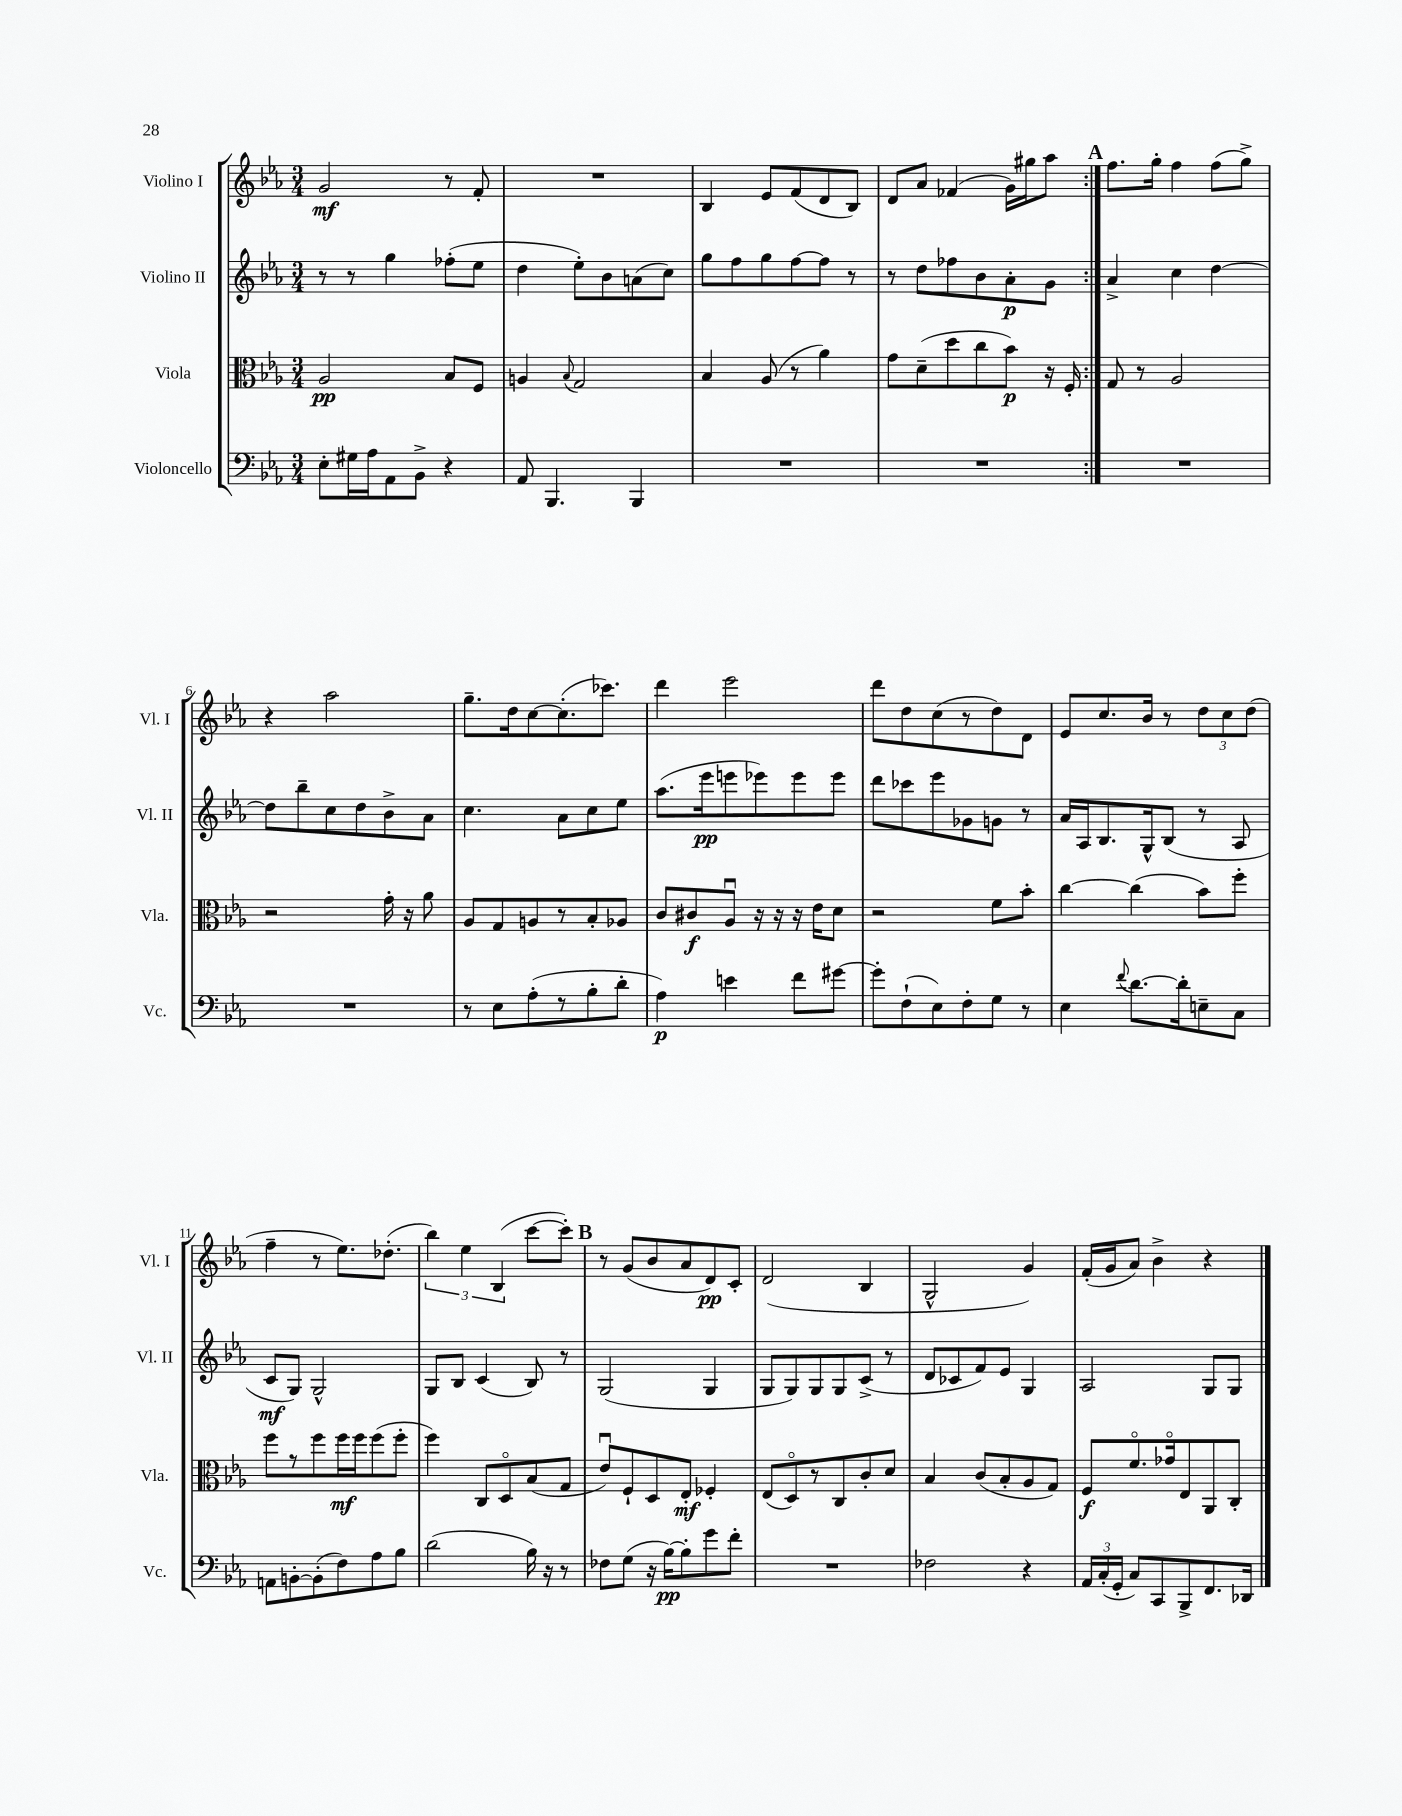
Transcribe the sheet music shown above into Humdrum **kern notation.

**kern	**dynam	**kern	**dynam	**kern	**dynam	**kern	**dynam
*part4	*part4	*part3	*part3	*part2	*part2	*part1	*part1
*staff4	*staff4	*staff3	*staff3	*staff2	*staff2	*staff1	*staff1
*I"Violoncello	*	*I"Viola	*	*I"Violino II	*	*I"Violino I	*
*I'Vc.	*	*I'Vla.	*	*I'Vl. II	*	*I'Vl. I	*
*clefF4	*	*clefC3	*	*clefG2	*	*clefG2	*
*k[b-e-a-]	*	*k[b-e-a-]	*	*k[b-e-a-]	*	*k[b-e-a-]	*
*M3/4	*	*M3/4	*	*M3/4	*	*M3/4	*
=1	=1	=1	=1	=1	=1	=1	=1
8E-'\L	.	2A-/	pp	8r	.	2g/	mf
16G#X\L	.	.	.	8r	.	.	.
16A-\J	.	.	.	.	.	.	.
8AA-\	.	.	.	4gg\	.	.	.
8BB-^\J	.	.	.	.	.	.	.
4r	.	8B-/L	.	(8ff-X'\L	.	8r	.
.	.	8F/J	.	8ee-\J	.	8f'/	.
=2	=2	=2	=2	=2	=2	=2	=2
8AA-/	.	4An/	.	4dd\	.	2.r	.
4.BBB-/	.	.	.	.	.	.	.
.	.	8qqB-/	.	.	.	.	.
.	.	2G/	.	8ee-'\L)	.	.	.
.	.	.	.	8b-\	.	.	.
4BBB-/	.	.	.	(8an\	.	.	.
.	.	.	.	8cc\J)	.	.	.
=3	=3	=3	=3	=3	=3	=3	=3
2.r	.	4B-/	.	8gg\L	.	4B-/	.
.	.	.	.	8ff\	.	.	.
.	.	(8A-/	.	8gg\	.	8e-/L	.
.	.	8r	.	[8ff\	.	(8f/	.
.	.	4a-\)	.	8ff\J]	.	8d/	.
.	.	.	.	8r	.	8B-/J)	.
=4	=4	=4	=4	=4	=4	=4	=4
2.r	.	8g\L	.	8r	.	8d/L	.
.	.	(8d~\	.	8dd\L	.	8a-/J	.
.	.	8dd\	.	8ff-X\	.	(4f-X/	.
.	.	8cc\	.	8b-\	.	.	.
.	.	8b-\J)	p	8a-'\	p	16g\LL)	.
.	.	.	.	.	.	16gg#X\J	.
.	.	16r	.	8g\J	.	8aa-\J	.
.	.	16F'/	.	.	.	.	.
!!LO:REH:place=s1:t=A
=5:|!	=5:|!	=5:|!	=5:|!	=5:|!	=5:|!	=5:|!	=5:|!
2.r	.	8G/	.	4a-^/	.	8.ff\L	.
.	.	8r	.	.	.	.	.
.	.	.	.	.	.	16gg'\Jk	.
.	.	2A-/	.	4cc\	.	4ff\	.
.	.	.	.	[4dd\	.	(8ff\L	.
.	.	.	.	.	.	8gg^\J)	.
!!LO:LB:g=z
=6	=6	=6	=6	=6	=6	=6	=6
2.r	.	2r	.	8dd\L]	.	4r	.
.	.	.	.	8bb-~\	.	.	.
.	.	.	.	8cc\	.	2aa-\	.
.	.	.	.	8dd\	.	.	.
.	.	16g'\	.	8b-^\	.	.	.
.	.	16r	.	.	.	.	.
.	.	8a-\	.	8a-\J	.	.	.
=7	=7	=7	=7	=7	=7	=7	=7
8r	.	8A-/L	.	4.cc\	.	8.gg~\L	.
8E-\L	.	8G/	.	.	.	.	.
.	.	.	.	.	.	16dd\k	.
(8A-'\	.	8An/	.	.	.	[8cc\	.
8r	.	8r	.	8a-\L	.	(8.cc'\]	.
8B-'\	.	8B-'/	.	8cc\	.	.	.
.	.	.	.	.	.	8.ccc-X\J)	.
8d'\J	.	8A-X/J	.	8ee-\J	.	.	.
=8	=8	=8	=8	=8	=8	=8	=8
4A-\)	p	8c/L	.	(8.aa-\L	.	4ddd\	.
.	.	8c#X/	f	.	.	.	.
.	.	.	.	16eee-\k	pp	.	.
4en\	.	8A-u/J	.	8eeen\	.	2eee-\	.
.	.	16r	.	8eee-X\)	.	.	.
.	.	16r	.	.	.	.	.
8f\L	.	16r	.	8eee-\	.	.	.
.	.	16e-\KL	.	.	.	.	.
[8g#X\J	.	8d\J	.	8eee-\J	.	.	.
=9	=9	=9	=9	=9	=9	=9	=9
8g#'\L]	.	2r	.	8ddd\L	.	8ddd\L	.
(8F`\	.	.	.	8ccc-X\	.	8dd\	.
8E-\)	.	.	.	8eee-\	.	(8cc\	.
8F'\	.	.	.	8g-X\	.	8r	.
8G\J	.	8f\L	.	8gn\J	.	8dd\)	.
8r	.	8b-'\J	.	8r	.	8d\J	.
=10	=10	=10	=10	=10	=10	=10	=10
4E-\	.	[4cc\	.	16a-/LL	.	8e-/L	.
.	.	.	.	16A-/J	.	.	.
.	.	.	.	8.B-/	.	8.cc/	.
8qqf/	.	.	.	.	.	.	.
[8.d\L	.	(4cc\]	.	.	.	.	.
.	.	.	.	16G^^/k	.	16b-/Jk	.
.	.	.	.	(8B-/J	.	8r	.
16d'\k]	.	.	.	.	.	.	.
8En~\	.	8b-\L)	.	8r	.	12dd\L	.
.	.	.	.	.	.	12cc\	.
8C\J	.	8ff'\J	.	8A-/	.	.	.
.	.	.	.	.	.	(12dd\J	.
!!LO:LB:g=z
=11	=11	=11	=11	=11	=11	=11	=11
8AAn\L	.	8ff\L	.	8c/L	mf	4ff~\	.
[8BBn'\	.	8r	.	8G/J)	.	.	.
(8BB'\]	.	8ff\	.	2G^^/	.	8r	.
8F\)	.	16ff\L	mf	.	.	8.ee-\L)	.
.	.	16ff\J	.	.	.	.	.
8A-\	.	(8ff\	.	.	.	.	.
.	.	.	.	.	.	(8.dd-X'\J	.
8B-\J	.	8ff'\J	.	.	.	.	.
=12	=12	=12	=12	=12	=12	=12	=12
(2d\	.	4ff\)	.	8G/L	.	6bb-\)	.
.	.	.	.	8B-/J	.	.	.
.	.	.	.	.	.	6ee-\	.
.	.	8C/L	.	(4c/	.	.	.
.	.	.	.	.	.	(6B-/	.
.	.	8D/	.	.	.	.	.
16B-\)	.	(8B-/	.	8B-/)	.	[8ccc\L	.
16r	.	.	.	.	.	.	.
8r	.	8G/J	.	8r	.	8ccc'\J])	.
!!LO:REH:place=s1:t=B
=13	=13	=13	=13	=13	=13	=13	=13
8F-X\L	.	8e-u/L)	.	(2G/	.	8r	.
(8G\J	.	8F`/	.	.	.	(8g/L	.
16r	.	8D/	.	.	.	8b-/	.
[16B-\KL)	pp	.	.	.	.	.	.
8B-'\]	.	8E-'/J	mf	.	.	8a-/	.
8g\	.	4F-X'/	.	4G/	.	8d/)	pp
8f'\J	.	.	.	.	.	8c'/J	.
=14	=14	=14	=14	=14	=14	=14	=14
2.r	.	(8E-/L	.	8G/L	.	(2d/	.
.	.	8D/)	.	8G/)	.	.	.
.	.	8r	.	8G/	.	.	.
.	.	8C/	.	8G/	.	.	.
.	.	8c'/	.	(8c^/J	.	4B-/	.
.	.	8d/J	.	8r	.	.	.
=15	=15	=15	=15	=15	=15	=15	=15
2F-X\	.	4B-/	.	8d/L	.	2G^^/	.
.	.	.	.	8c-X/	.	.	.
.	.	(8c/L	.	8f/)	.	.	.
.	.	8B-'/	.	8e-/J	.	.	.
4r	.	8A-/	.	4G/	.	4g/)	.
.	.	8G/J)	.	.	.	.	.
=16	=16	=16	=16	=16	=16	=16	=16
24AA-/LL	.	8F/L	f	2A-/	.	(16f'/LL	.
(24C'/	.	.	.	.	.	.	.
.	.	.	.	.	.	16g/J	.
24GG'/JJ	.	.	.	.	.	.	.
8C/L)	.	8.f/	.	.	.	8a-/J)	.
8CC/	.	.	.	.	.	4b-^\	.
.	.	16g-X/k	.	.	.	.	.
8BBB-^/	.	8E-/	.	.	.	.	.
8.FF/	.	8AA-/	.	8G/L	.	4r	.
.	.	8C'/J	.	8G/J	.	.	.
16DD-X/Jk	.	.	.	.	.	.	.
==	==	==	==	==	==	==	==
*-	*-	*-	*-	*-	*-	*-	*-
